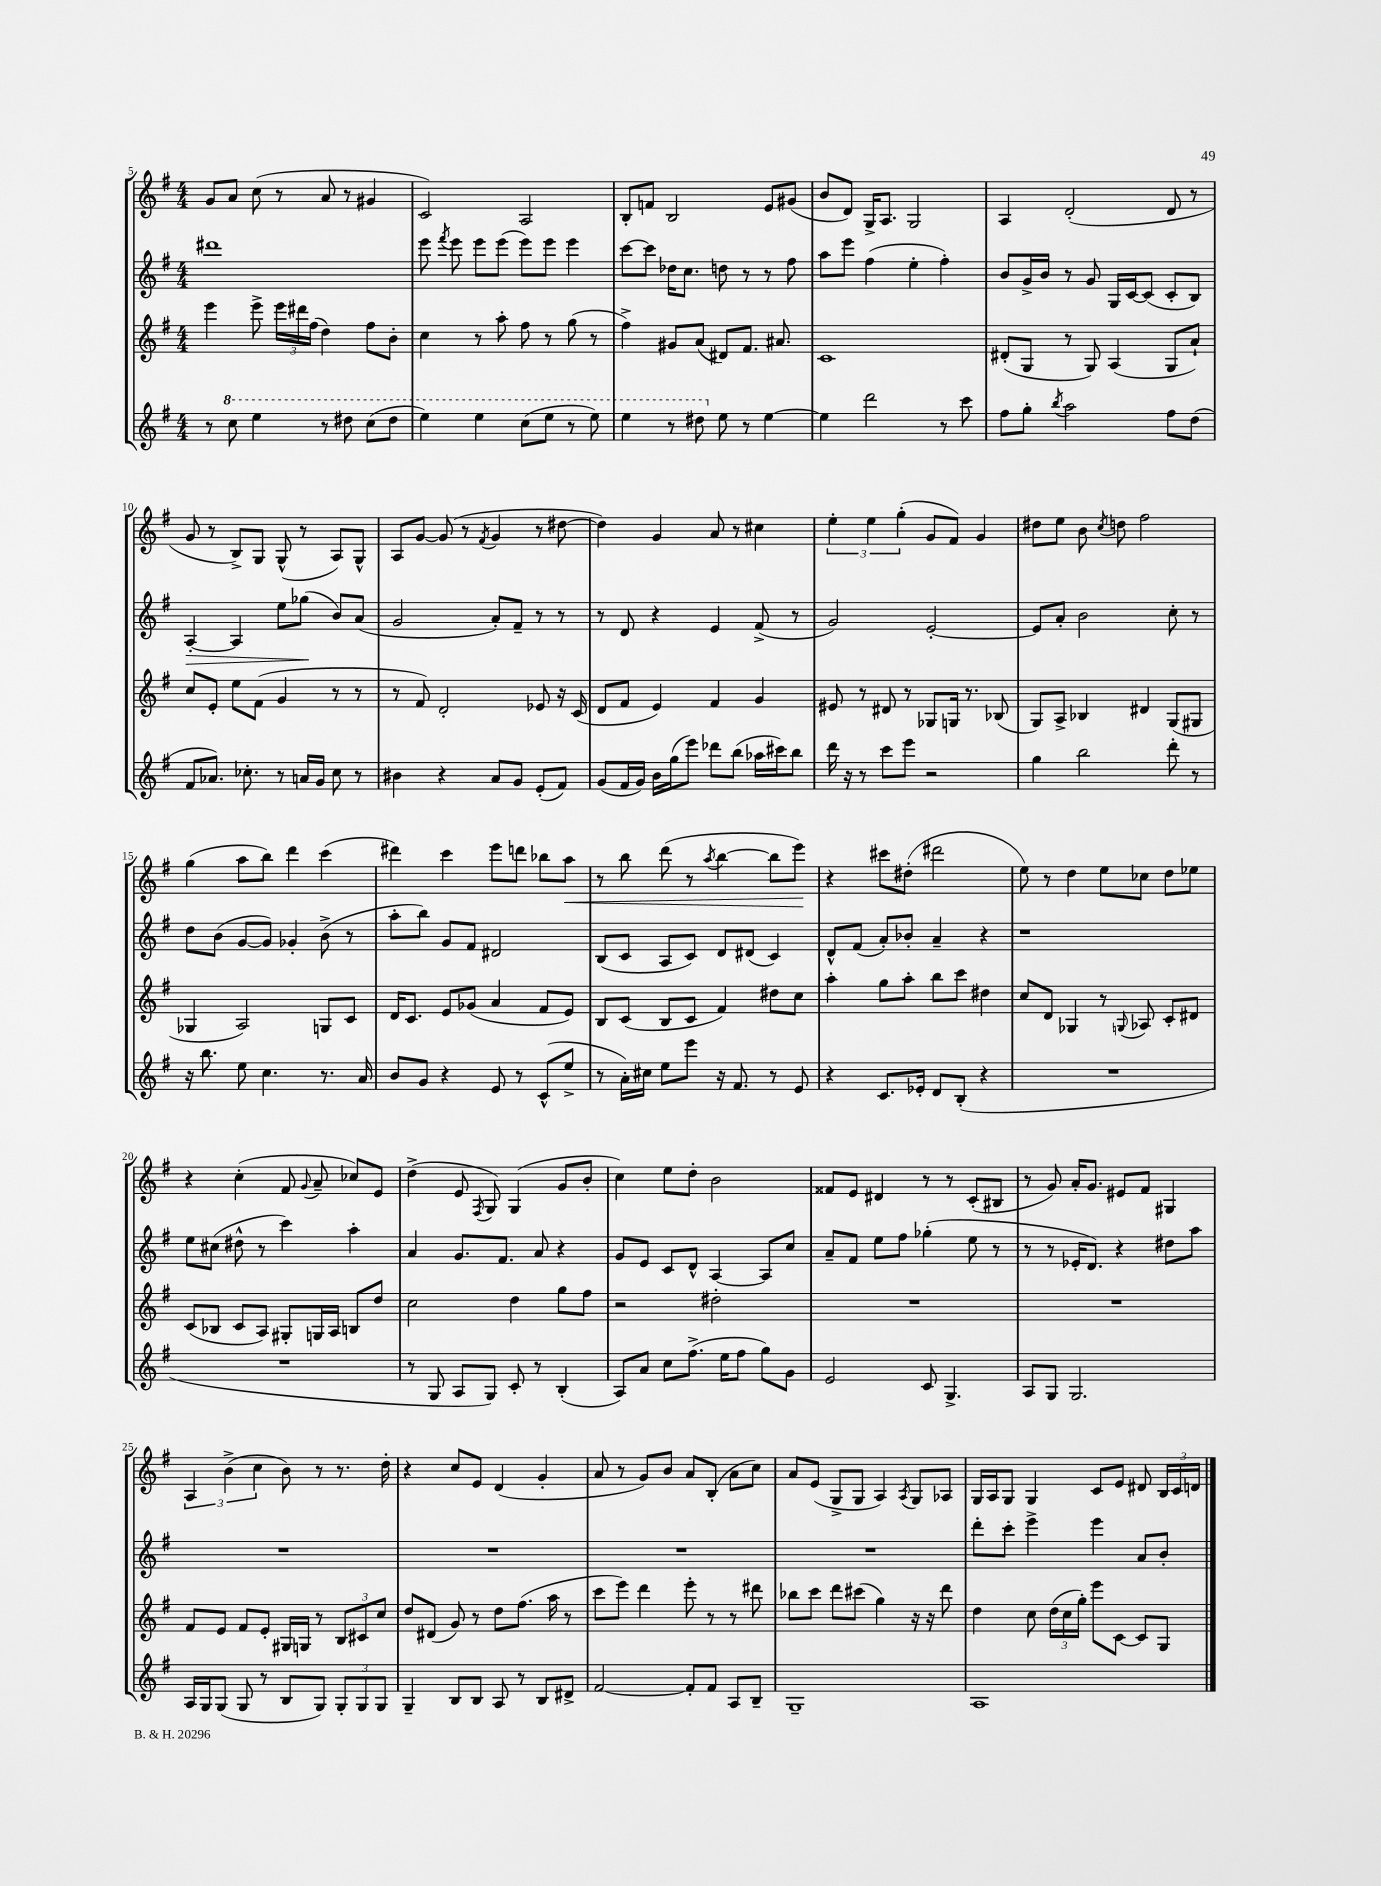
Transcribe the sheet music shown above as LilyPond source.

<<
\new StaffGroup <<
\new Staff = "s0" {
    \clef treble \key g \major \numericTimeSignature \time 4/4
    \autoBeamOff g'8[ a'8] c''8( r8 a'8 r8 gis'4 |
    c'2) a2 |
    b8[-. f'8] b2 e'8[ gis'8]( |
    b'8[ d'8]) g16[-> a8.] g2 |
    a4 d'2-.( d'8 r8 |
    g'8 r8 b8[->) g8] g8-^( r8 a8[) g8]-^ |
    a8[ g'8]~ g'8( r8 \acciaccatura { fis'8 } g'4 r8 dis''8~ |
    dis''4) g'4 a'8 r8 cis''4 |
    \tuplet 3/2 { e''4-. e''4 g''4-.( } g'8[ fis'8]) g'4 |
    dis''8[ e''8] b'8 \acciaccatura { c''8 } d''8 fis''2 |
    g''4( a''8[ b''8]) d'''4 c'''4( |
    dis'''4) c'''4 e'''8[ d'''8] bes''8[ a''8]\< |
    r8 b''8 d'''8( r8 \acciaccatura { a''8 } b''4~ b''8[ e'''8]\!) |
    r4 cis'''8[ dis''8]-.( dis'''2 |
    e''8) r8 d''4 e''8[ ces''8] d''8[ ees''8] |
    r4 c''4-.( fis'8 \appoggiatura { g'8 } a'8-- ces''8[) e'8] |
    d''4->( e'8 \acciaccatura { fis8 } g8) g4( g'8[ b'8]-. |
    c''4) e''8[ d''8]-. b'2 |
    fisis'8[ e'8] dis'4 r8 r8 c'8[-.( bis8] |
    r8 g'8) a'16[-. g'8.] eis'8[ fis'8] gis4 |
    \tuplet 3/2 { a4 b'4->( c''4 } b'8) r8 r8. d''16-. |
    r4 c''8[ e'8] d'4( g'4-. |
    a'8 r8 g'8[) b'8] a'8[ b8]-.( a'8[ c''8]) |
    a'8[ e'8]( g8[-> g8] a4) \acciaccatura { a8 } g8[ aes8] |
    g16[ a16 g8] g4 c'8[ e'8] dis'8 \tuplet 3/2 { b16[ c'16 d'16] } \bar "|." |
}
\new Staff = "s1" {
    \clef treble \key g \major \numericTimeSignature \time 4/4
    \autoBeamOff dis'''1 |
    e'''8 \acciaccatura { fis'''8 } e'''8 e'''8[ e'''8]( e'''8[) e'''8] e'''4 |
    c'''8[~ c'''8] des''16[ c''8.] d''8 r8 r8 fis''8 |
    a''8[ e'''8] fis''4( e''4-. fis''4-.) |
    b'8[ g'16-> b'16] r8 g'8 g16[ c'16~ c'8]( c'8[-. b8]) |
    a4~-.\> a4 e''8[ ges''8]\!( b'8[) a'8]( |
    g'2 a'8[-.) fis'8]-- r8 r8 |
    r8 d'8 r4 e'4 fis'8->( r8 |
    g'2) e'2~-. |
    e'8[ a'8]-. b'2 c''8-. r8 |
    d''8[ b'8]( g'8[~ g'8]) ges'4-. b'8->( r8 |
    a''8[-. b''8]) g'8[ fis'8] dis'2 |
    b8[( c'8] a8[ c'8]) d'8[ dis'8]( c'4) |
    d'8[-^ fis'8]( a'8[-.) bes'8]-. a'4-- r4 |
    r1 |
    e''8[ cis''8]( dis''8-^ r8 c'''4) a''4-. |
    a'4 g'8.[ fis'8.] a'8 r4 |
    g'8[ e'8] c'8[ d'8]-^ a4~ a8[ c''8] |
    a'8[-- fis'8] e''8[ fis''8] ges''4-.( e''8 r8 |
    r8 r8 ees'16[-. d'8.]) r4 dis''8[ a''8] |
    R1 |
    R1 |
    R1 |
    R1 |
    d'''8[-. c'''8]-. e'''4-> e'''4 a'8[ b'8]-. \bar "|." |
}
\new Staff = "s2" {
    \clef treble \key g \major \numericTimeSignature \time 4/4
    \autoBeamOff e'''4 e'''8-> \tuplet 3/2 { e'''16[ dis'''16 fis''16]( } d''4) fis''8[ b'8]-. |
    c''4 r8 a''8-. fis''8 r8 g''8( r8 |
    fis''4->) gis'8[ a'8]( dis'8[) fis'8.] ais'8. |
    c'1 |
    dis'8[-.( g8] r8 g8) a4( g8[ a'8]-!) |
    c''8[ e'8]-. e''8[ fis'8]( g'4 r8 r8 |
    r8 fis'8) d'2-. ees'8 r16 c'16( |
    d'8[ fis'8] e'4) fis'4 g'4 |
    eis'8 r8 dis'8 r8 ges8[ g16] r8. bes8( |
    g8[) a8]-> bes4 dis'4 g8[( gis8] |
    ges4 a2) g8[ c'8] |
    d'16[ c'8.] e'8[ ges'8]( a'4 fis'8[ e'8]) |
    b8[ c'8]( b8[ c'8] fis'4) dis''8[ c''8] |
    a''4-. g''8[ a''8]-. b''8[ c'''8] dis''4 |
    c''8[ d'8] ges4 r8 \appoggiatura { g8 } aes8 c'8[-. dis'8] |
    c'8[( bes8] c'8[ a8]) gis8[-. g16 a16] b8[ d''8] |
    c''2 d''4 g''8[ fis''8] |
    r2 dis''2-. |
    R1 |
    R1 |
    fis'8[ e'8] fis'8[ e'8]-. gis16[ g16] r8 \tuplet 3/2 { b8[ cis'8 c''8] } |
    d''8[ dis'8]( g'8) r8 d''8[ fis''8.]( a''16 r8 |
    c'''8[ e'''8]) d'''4 e'''8-. r8 r8 dis'''8 |
    bes''8[ c'''8] d'''8[ cis'''8]( g''4) r16 r16 d'''8 |
    d''4 c''8 \tuplet 3/2 { d''16[( c''16 g''16]-.) } e'''8[ c'8]~ c'8[ g8] \bar "|." |
}
\new Staff = "s3" {
    \clef treble \key g \major \numericTimeSignature \time 4/4
    \autoBeamOff r8 \ottava #1 c'''8 e'''4 r8 dis'''8 c'''8[( dis'''8] |
    e'''4) e'''4 c'''8[( e'''8] r8 e'''8) |
    e'''4 r8 dis'''8 \ottava #0 e''8 r8 e''4~ |
    e''4 d'''2 r8 c'''8 |
    fis''8[ g''8]-. \acciaccatura { b''8 } a''2 fis''8[ d''8]( |
    fis'8[ aes'8.]) ces''8.-. r8 a'16[ g'16] ces''8 r8 |
    bis'4 r4 a'8[ g'8] e'8[-.( fis'8]) |
    g'8[( fis'16 g'16]) b'16[ g''16( e'''8]) des'''8[ b''8]( aes''16[ cis'''16) b''8] |
    d'''16 r16 r8 c'''8[ e'''8] r2 |
    g''4 b''2 d'''8-. r8 |
    r16 b''8. e''8 c''4. r8. a'16 |
    b'8[ g'8] r4 e'8 r8 c'8[-^( e''8]-> |
    r8 a'16[-.) cis''16] e''8[ e'''8] r16 fis'8. r8 e'8 |
    r4 c'8.[ ees'16]-. d'8[ b8]-.( r4 |
    R1 |
    R1 |
    r8 g8 a8[ g8]) c'8-. r8 b4-.( |
    a8[) a'8] c''8[ fis''8.]->( e''16[ fis''8] g''8[) g'8] |
    e'2 c'8 g4.-> |
    a8[ g8] g2. |
    a16[ g16 g8]( g8 r8 b8[ g8]) \tuplet 3/2 { g8[-. g8 g8] } |
    g4-- b8[ b8] a8 r8 b8[ dis'8]-> |
    fis'2~ fis'8[-. fis'8] a8[ b8]-- |
    g1-- |
    a1 \bar "|." |
}
>>
>>
\layout { \context { \Score currentBarNumber = #5 } }
